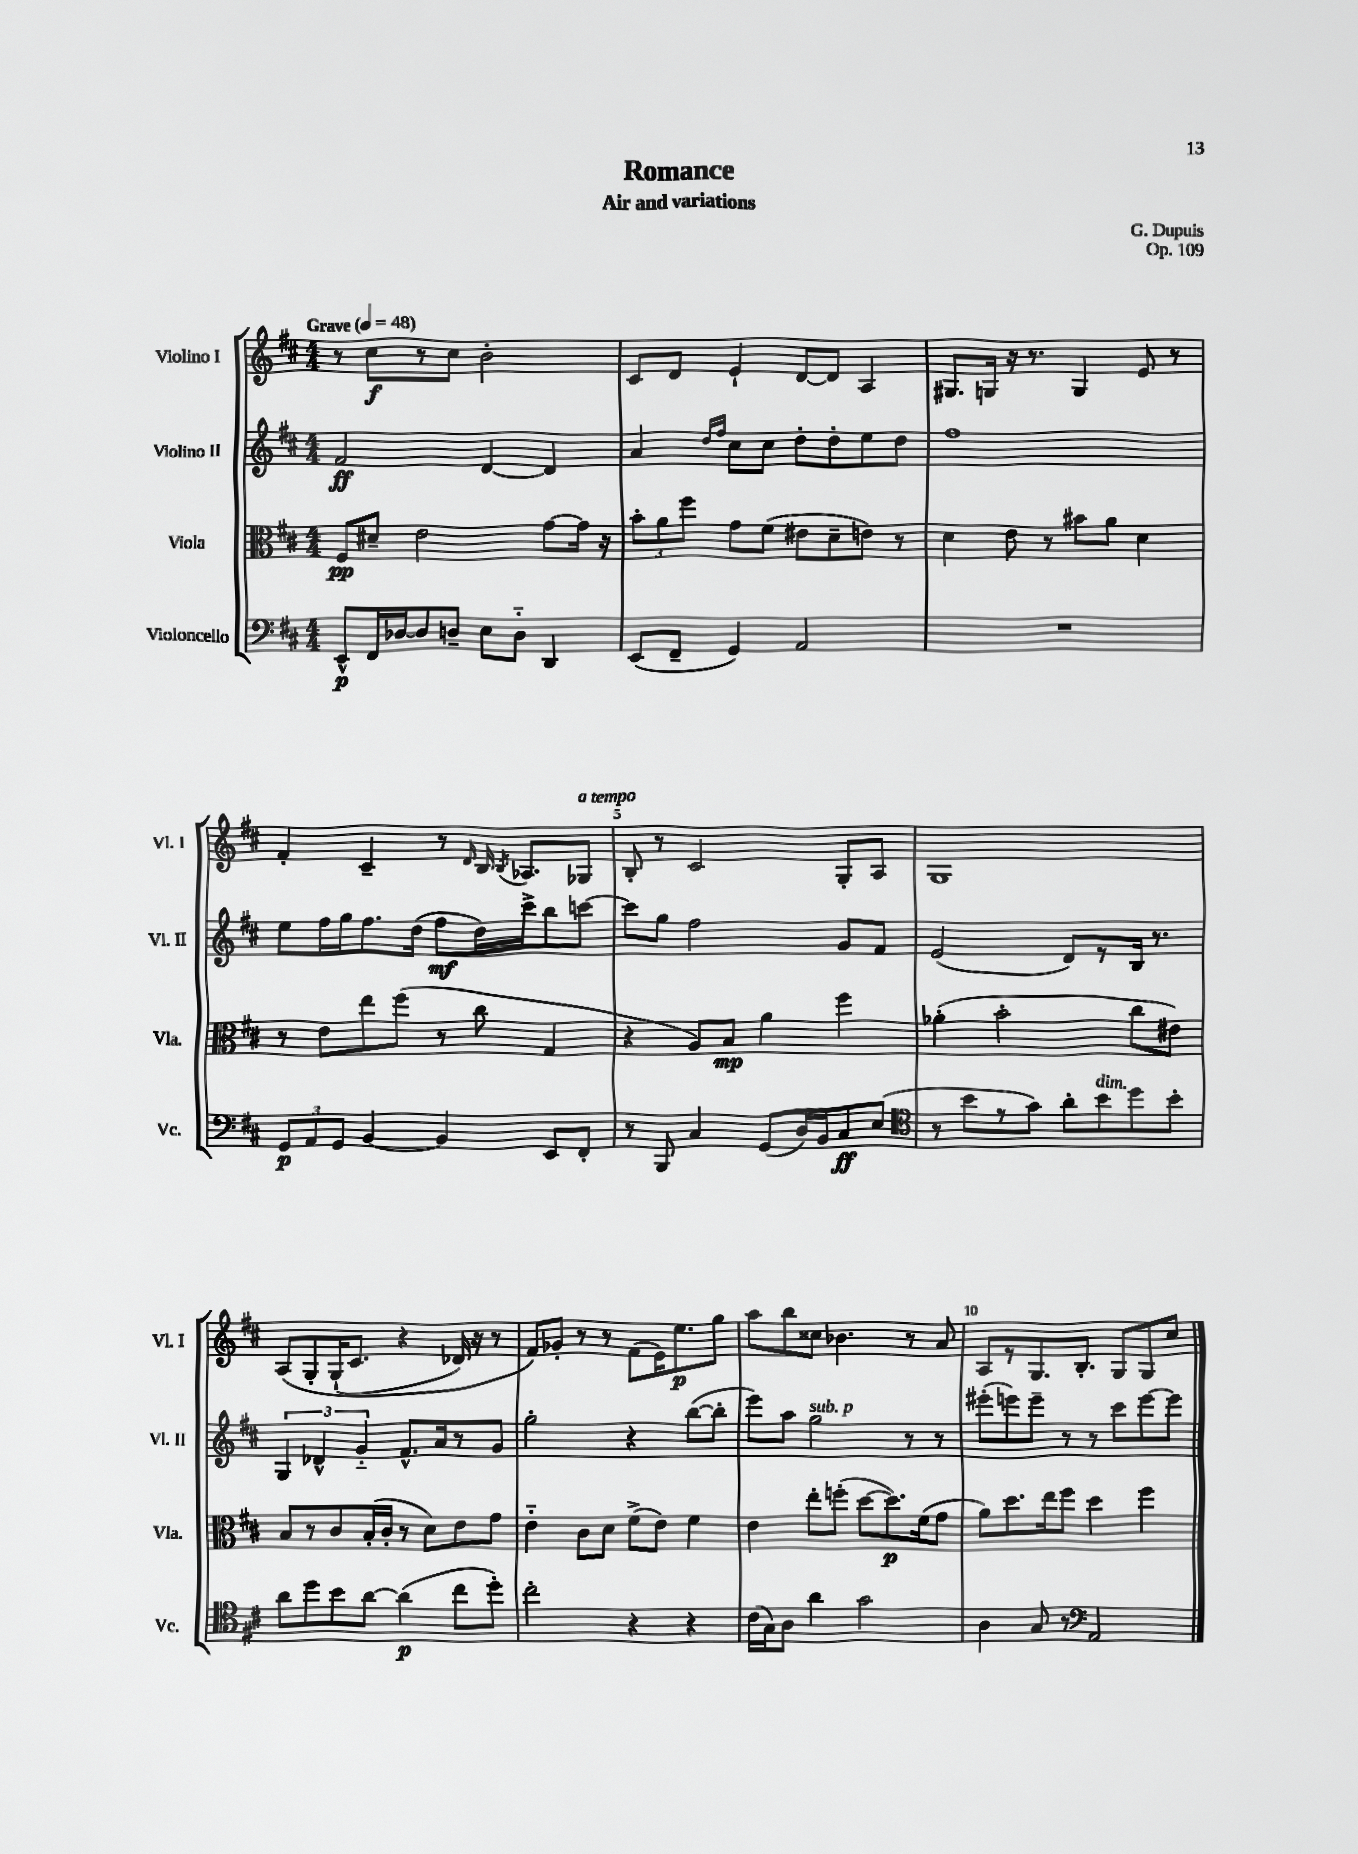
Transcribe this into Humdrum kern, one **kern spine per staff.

**kern	**kern	**kern	**kern
*staff4	*staff3	*staff2	*staff1
*clefF4	*clefC3	*clefG2	*clefG2
*k[f#c#]	*k[f#c#]	*k[f#c#]	*k[f#c#]
*M4/4	*M4/4	*M4/4	*M4/4
*MM48	*MM48	*MM48	*MM48
8EE^^	8F#	2f#	8r
16FF#	8d#~	.	8cc#
[16D-	.	.	.
8D-]	2e	.	8r
8D~	.	.	8cc#
8E	.	[4d	2b'
8D'~	.	.	.
4DD	[8g	4d]	.
.	16g]	.	.
.	16r	.	.
=	=	=	=
(8EE	12b'	4a	8c#
.	12a	.	.
8FF#~	.	.	8d
.	12ff#	.	.
.	.	16qqdd	.
.	.	16qqff#	.
4GG)	8g	8cc#	4e`
.	(8f#	8cc#	.
2AA	8e#	8dd'	[8d
.	8d~	8dd'	8d]
.	8e)	8ee	4A
.	8r	8dd	.
=	=	=	=
1r	4d	1ff#	8.G#
.	.	.	16G
.	8e	.	16r
.	.	.	8.r
.	8r	.	.
.	8b#	.	4G
.	8a	.	.
.	4d	.	8e
.	.	.	8r
=	=	=	=
12GG	8r	8ee	4f#'
12AA	.	.	.
.	8e	16ff#	.
12GG	.	.	.
.	.	16gg	.
[4BB	8ee	8.ff#	4c#~
.	(8ff#	.	.
.	.	(16dd	.
4BB]	8r	8ff#	8r
.	.	.	16qqd
.	8cc#	16dd)	16B
.	.	.	8qB
.	.	16ccc#^	8.A-
8EE	4G	8bb	.
8FF#'	.	[8ccc	8G-
=	=	=	=
8r	4r	8ccc]	8B'
8BBB	.	8gg	8r
4C#	8A)	2ff#	2c#
.	8B	.	.
(8GG	4a	.	.
16D)	.	.	.
16BB	.	.	.
8C#	4ff#	8g	8G'
(8E	.	8f#	8A
=	=	=	=
*clefC4	*	*	*
8r	(4a-'	(2e	1G
8b	.	.	.
8r	2b'	.	.
8g)	.	.	.
8a'	.	8d)	.
8b	.	8r	.
8dd	8cc#	16B	.
.	.	8.r	.
8b'	8e#)	.	.
=	=	=	=
8a	8B	6G	&(8A
8dd	8r	.	8G'
.	.	6d-^^	.
8b	8c#	.	(16G`
.	.	.	8.c#
.	.	6g'~	.
[8a	(16B'	.	.
.	16c#'	.	.
(4a]	8r	8.f#^^	4r
.	8d)	.	.
.	.	16a	.
8cc#	8e	8r	16d-)
.	.	.	16r
8dd')	8g	8g	8r
=	=	=	=
2cc#'	4e'~	2gg'	8f#&)
.	.	.	8g-'
.	8c#	.	8r
.	8d	.	8r
4r	(8f#^	4r	(8f#
.	8e)	.	16e)
.	.	.	8.ee
4r	4f#	([8bb	.
.	.	8bb']	8gg
=	=	=	=
(16c#	4e	8eee)	8aa
16G)	.	.	.
8A	.	8aa	8bb
4a	8ee'	2gg	8cc##
.	(8ff'	.	4.b-
2g	[8dd	.	.
.	8.dd])	.	.
.	.	8r	8r
.	(16f#	.	.
.	8g	8r	8a
=	=	=	=
4A	8a)	(8eee#'	8A
.	8.dd	8eee)	8r
8G	.	8eee~	8.G
.	16ee	.	.
8r	8ff#	8r	.
.	.	.	8.B'
*clefF4	*	*	*
2AA	4dd	8r	.
.	.	8ccc#	8G
.	4ff#	[8eee	8G
.	.	8eee]	8cc#
==	==	==	==
*-	*-	*-	*-
